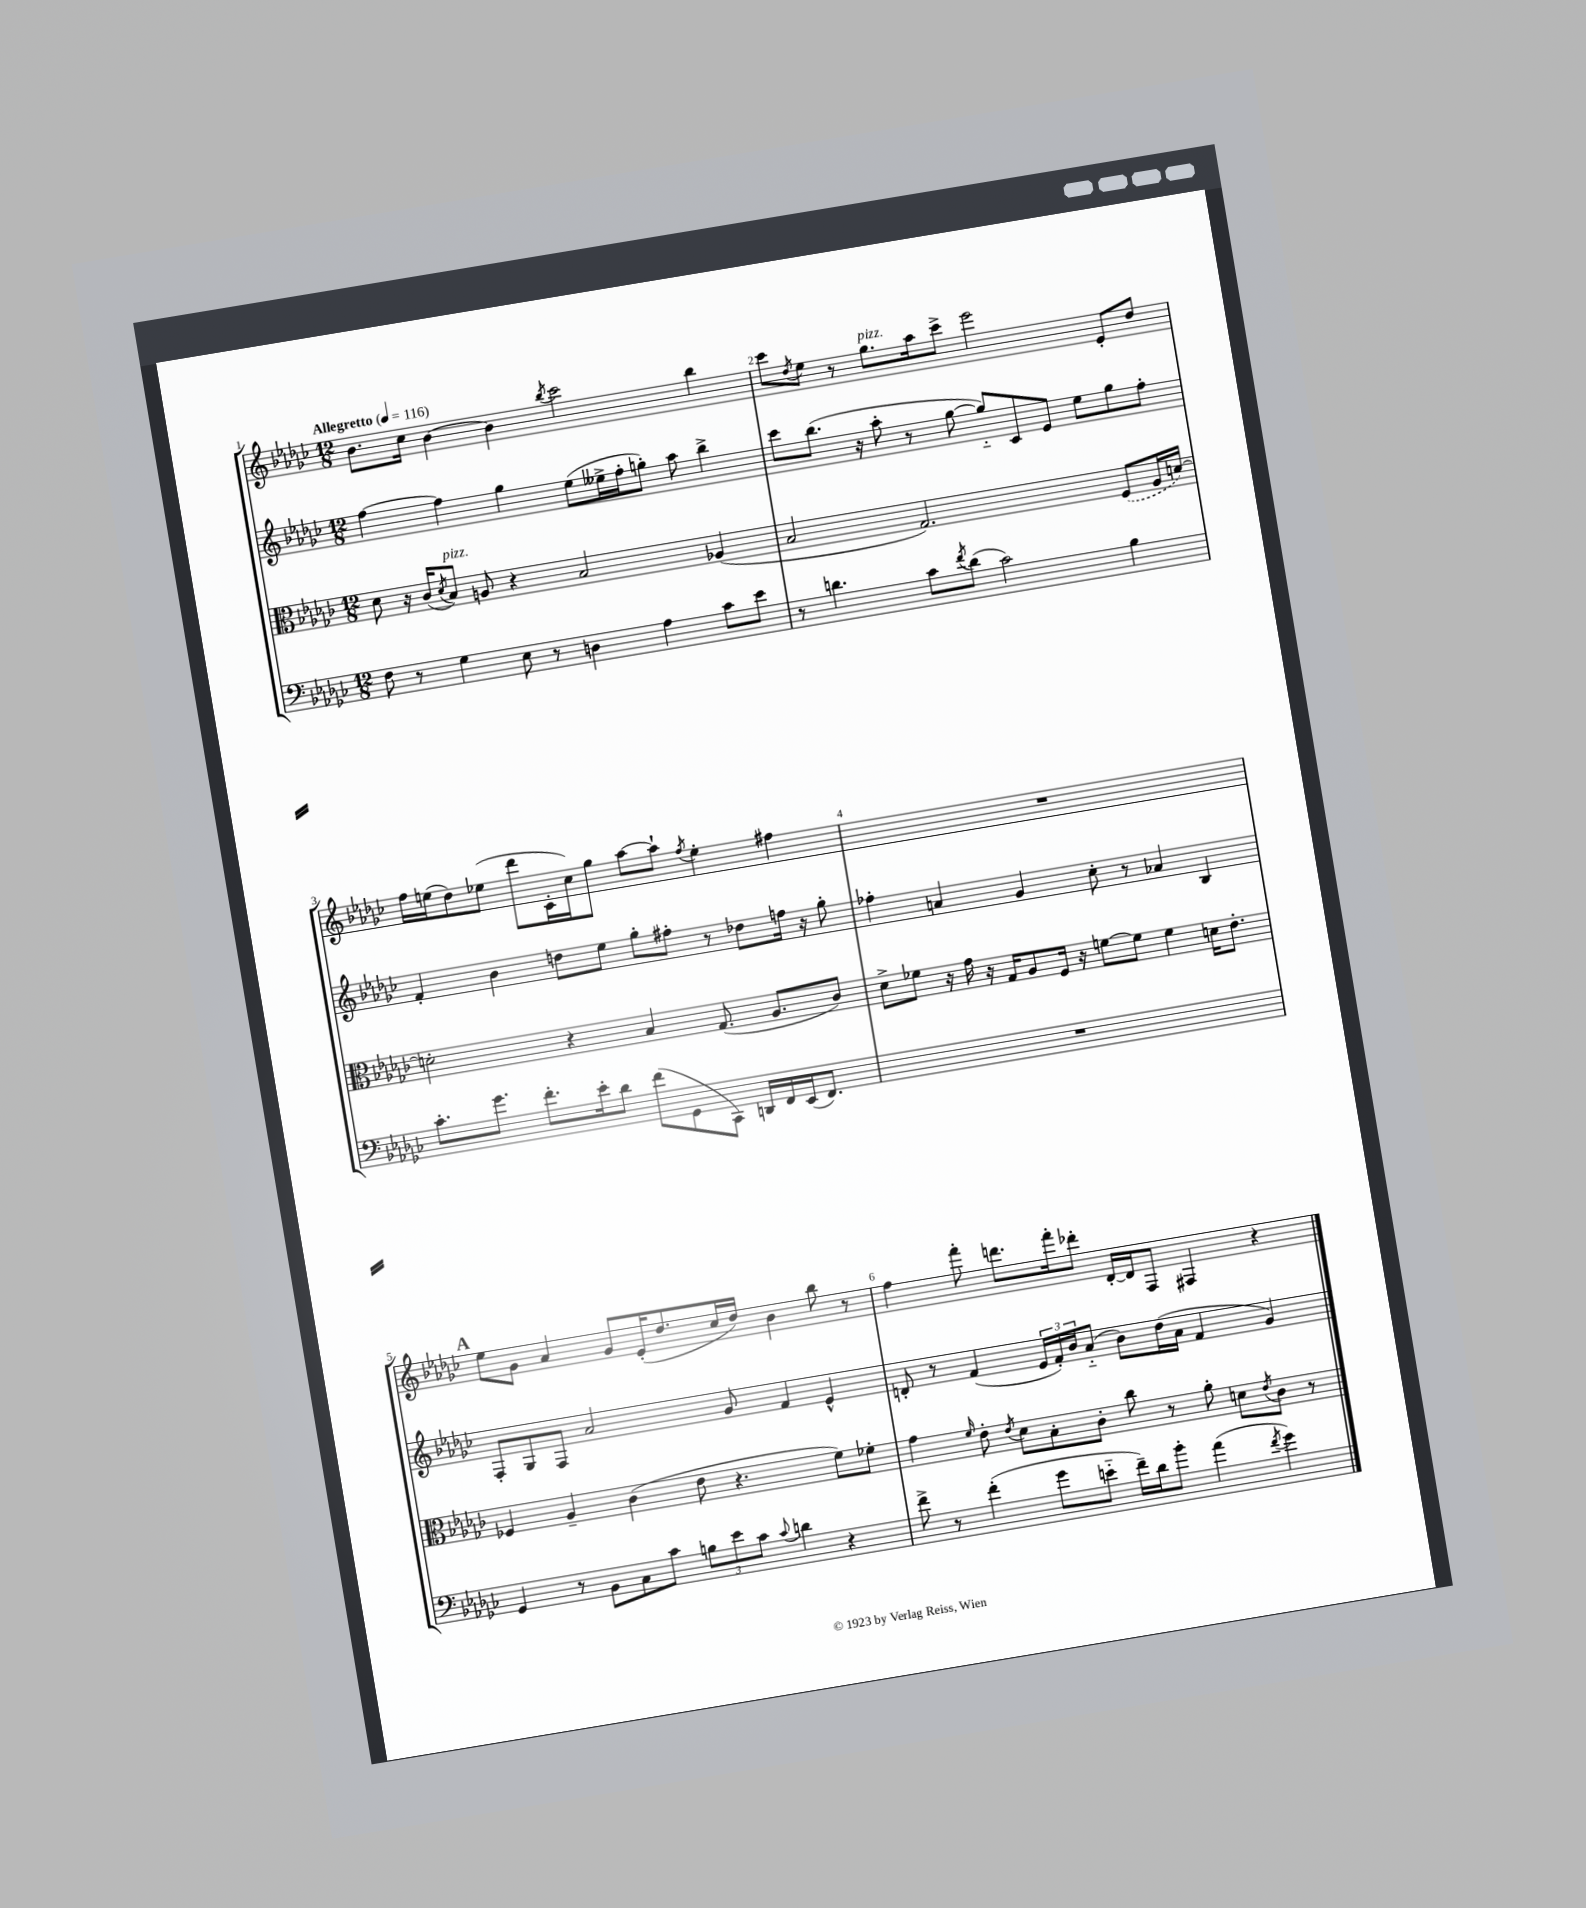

**kern	**kern	**kern	**kern
*staff4	*staff3	*staff2	*staff1
*clefF4	*clefC3	*clefG2	*clefG2
*k[b-e-a-d-g-c-]	*k[b-e-a-d-g-c-]	*k[b-e-a-d-g-c-]	*k[b-e-a-d-g-c-]
*M12/8	*M12/8	*M12/8	*M12/8
*MM116	*MM116	*MM116	*MM116
8F	8d-	[4ff	8.b-
8r	16r	.	.
.	(16c-	.	16cc-
.	8qd-	.	.
4G-	8B-)	4ff]	[4b-
.	8A	.	.
8E-	4r	4gg-	4b-]
8r	.	.	.
.	.	.	8qbb-
4D	2B-	(8ee-	2ccc-
.	.	16ee--^	.
.	.	16ff'	.
4A-	.	8gg')	.
.	.	8aa-	.
8c-	(4A-	4bb-^	4bb-
8e-	.	.	.
=	=	=	=
8r	2B-	8ccc-	8ccc-
.	.	.	8qdd-
4.d	.	(8.bb-	8ee-
.	.	.	8r
.	.	16r	.
.	.	8aa-'	8.gg-
8c-	2.G-)	8r	.
.	.	.	16aa-
8qf	.	.	.
(8d	.	[8gg-	8ccc-^
2c-)	.	8gg-'~])	2eee-
.	.	8c-	.
.	.	8e-	.
.	.	8ee-	.
4B-	(8F	8gg-	8e-'
.	16A-	8ff'	8dd-
.	[16d)	.	.
=	=	=	=
8.c-'	2d']	4f'	16ff
.	.	.	(16ee
.	.	.	8dd-)
8.g-	.	.	.
.	.	4b-	(8ee-
8.f'	.	.	8ddd-
.	4r	8dd	16c-'
16e-'	.	.	16cc-)
8d-	.	8ee-	8gg-
(8f	4B-	8gg-'	[8aa-
8GG-	.	8ff#'	8aa-`]
.	.	.	8qff
8CC-)	(8.G-	8r	4ee-'
16DD	.	8dd-	.
16FF	8.A-	.	.
(16EE-	.	16ff	4ff#
8.FF)	.	16r	.
.	8c-)	8gg-'	.
=	=	=	=
1.r	8d-^	4ff-'	1.r
.	8f-	.	.
.	16r	4a	.
.	16g-	.	.
.	16r	.	.
.	16G-	.	.
.	8A-	4g-	.
.	16F	.	.
.	16r	.	.
.	[8f	8cc-'	.
.	8f]	8r	.
.	4f	4a-	.
.	16d	4B-	.
.	8.e-'	.	.
=	=	=	=
4GG-	4F-	8F'	8ee-
.	.	8G-	8g-
8r	4A-~	8F	4a-
8BB-	.	2a-	.
8C-	(4c-	.	8g-
8c-	.	.	(16e-'
.	.	.	8.dd-
12B	8e-	.	.
12e-	.	.	.
.	4.r	8g-	16cc-
12c-	.	.	.
.	.	.	16dd-)
8qqc-	.	.	.
4d	.	4f	4b-
4r	8f)	4e-^^	8bb-
.	8f-'	.	8r
=	=	=	=
8f^	4g-	8d'	4ff
8r	.	8r	.
.	16qqf	.	.
(4f'	8e-'	(4f	8fff'
.	8qe-	.	.
.	8d-	.	8.ddd
8g-	8B-'	24e-	.
.	.	24f')	.
.	.	.	16fff'
.	.	24b-	.
8e'~	8c-'	(8a-'~	8ddd-'
16f~)	8cc-	8b-)	[16d-'
16d-	.	.	16d-]
8b-'	8r	(16dd-	8F
.	.	16a-	.
(4a-	8a-'	4f	4F#
.	8d	.	.
8qf	8qe-	.	.
4g-)	8c-	4g-)	4r
.	8r	.	.
==	==	==	==
*-	*-	*-	*-
